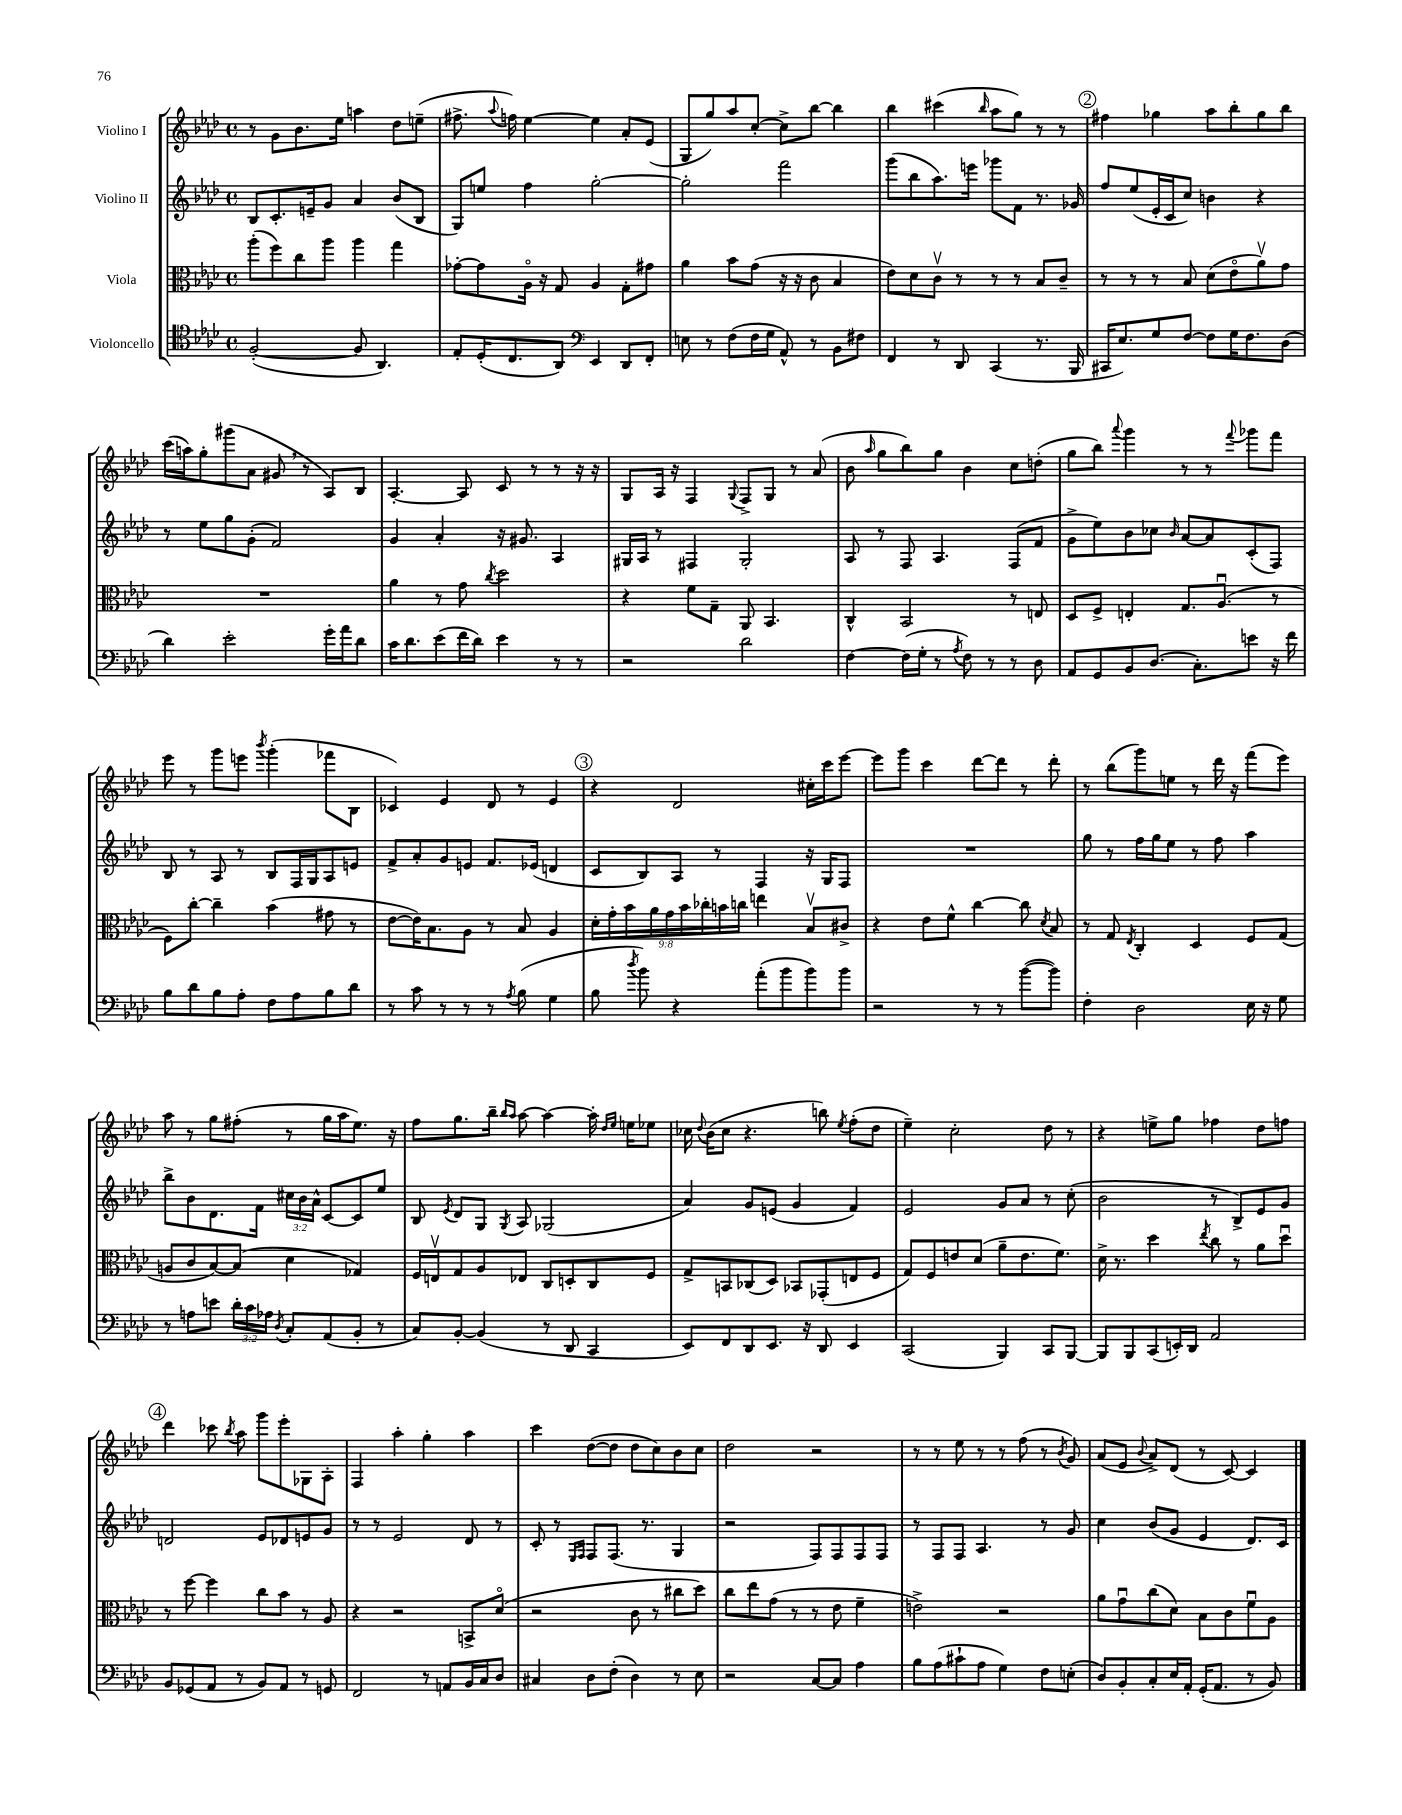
<<
\new StaffGroup <<
\new Staff = "s0" \with { instrumentName = "Violino I" } {
    \clef treble \key aes \major \defaultTimeSignature \time 4/4
    \autoBeamOff r8 g'8[ bes'8. ees''16] a''4 des''8[ e''8]--( |
    fis''8.-> \appoggiatura { aes''8 } f''16) ees''4~ ees''4 aes'8[-. ees'8]( |
    g8[ g''8) aes''8 c''8]~-. c''8[-> bes''8]~ bes''4 |
    bes''4 cis'''4( \grace { bes''16 } aes''8[ g''8]) r8 r8 |
    \mark \markup { \circle "2" } fis''4 ges''4 aes''8[ bes''8-. ges''8 bes''8] |
    c'''16[( a''16) g''8-. gis'''8( aes'8] gis'8 \breathe r8 aes8[) bes8] |
    aes4.~-. aes8 c'8 r8 r8 r16 r16 |
    g8[ aes16] r16 f4 \appoggiatura { g8 } f8[-> g8] r8 aes'8( |
    bes'8 \grace { aes''16 } g''8[ bes''8) g''8] bes'4 c''8[ d''8]-.( |
    g''8[ bes''8]) \appoggiatura { aes'''8 } g'''4 r8 r8 \appoggiatura { f'''8 } ges'''8[ f'''8] |
    ees'''8 r8 g'''8[ e'''8] \acciaccatura { bes'''8 } g'''4-.( fes'''8[ bes8] |
    ces'4) ees'4 des'8 r8 ees'4 |
    \mark \markup { \circle "3" } r4 des'2 cis''16[-. c'''16 ees'''8]~ |
    ees'''8[ g'''8] c'''4 des'''8[~ des'''8] r8 des'''8-. |
    r8 bes''8[( g'''8) e''8] r8 des'''16 r16 f'''8[( ees'''8]) |
    aes''8 r8 g''8[ fis''8]-.( r8 g''16[ aes''16 ees''8.]) r16 |
    f''8[ g''8. bes''16]-- \grace { bes''16[ aes''16] } aes''8~ aes''4~ aes''16-. \grace { des''16[ ees''16] } e''16[ ees''8] |
    ces''16 \appoggiatura { des''8 } bes'16[( ces''8] r4. b''8) \acciaccatura { ees''8 } f''8[-.( des''8] |
    ees''4--) c''2-. des''8 r8 |
    r4 e''8[-> g''8] fes''4 des''8[ f''8] |
    \mark \markup { \circle "4" } des'''4 ces'''8 \acciaccatura { bes''8 } aes''8 g'''8[ ees'''8-. ges8 aes8]-. |
    f4 aes''4-. g''4-. aes''4 |
    c'''4 des''8[~( des''8] des''8[ c''8) bes'8 c''8] |
    des''2 r2 |
    r8 r8 ees''8 r8 r8 f''8( r8 \acciaccatura { bes'8 } g'8) |
    aes'8[( ees'8] \appoggiatura { bes'8 } aes'8[->) des'8]( r8 c'8~) c'4 \bar "|." |
}
\new Staff = "s1" \with { instrumentName = "Violino II" } {
    \clef treble \key aes \major \defaultTimeSignature \time 4/4 \override Staff.TupletNumber.text = #tuplet-number::calc-fraction-text
    \autoBeamOff bes8[ c'8.-. e'16-- g'8] aes'4 bes'8[( bes8] |
    g8[) e''8] f''4 g''2~-. |
    g''2-. f'''2 |
    g'''8[( bes''8 aes''8.) e'''16] ges'''8[ f'8] r8. ges'16 |
    \mark \markup { \circle "2" } f''8[ ees''8( ees'16-. c'16 c''8]) b'4 r4 |
    r8 ees''8[ g''8 g'8]-.( f'2) |
    g'4 aes'4-. r16 gis'8. aes4 |
    gis16[ aes16] r8 fis4 gis2-. |
    aes8 r8 f8 aes4. f8[( f'8] |
    g'8[-> ees''8) bes'8 ces''8] \grace { bes'16 } aes'8[~ aes'8 c'8-.( f8]) |
    bes8 r8 aes8 r8 bes8[ f16 g16 aes8 e'8] |
    f'8[-> aes'8-. g'8 e'8] f'8.[ ees'16]( d'4 |
    \mark \markup { \circle "3" } c'8[ bes8) aes8] r8 f4 r16 g16[ f8] |
    R1 |
    g''8 r8 f''16[ g''16 ees''8] r8 f''8 aes''4 |
    bes''8[-> bes'8 des'8. f'16] \tuplet 3/2 { cis''16[ bes'16 aes'16]-^ } c'8[~ c'8 ees''8] |
    bes8 \acciaccatura { ees'8 } des'8[ g8] \acciaccatura { g8 } aes8 ges2( |
    aes'4) g'8[ e'8]( g'4 f'4) |
    ees'2 g'8[ aes'8] r8 c''8-.( |
    bes'2 r8 bes8[->) ees'8 g'8] |
    \mark \markup { \circle "4" } d'2 ees'8[ des'8 e'8 g'8] |
    r8 r8 ees'2 des'8 r8 |
    c'8-. r8 \grace { ees16[ f16] } f8[ f8.]( r8. g4 |
    r2 f8[) f8 f8 f8] |
    r8 f8[ f8] aes4. r8 g'8 |
    c''4 bes'8[( g'8] ees'4 des'8.[) c'16] \bar "|." |
}
\new Staff = "s2" \with { instrumentName = "Viola" } {
    \clef alto \key aes \major \defaultTimeSignature \time 4/4 \override Staff.TupletNumber.text = #tuplet-number::calc-fraction-text
    \autoBeamOff aes''8[-.( f''8) c''8 aes''8] aes''4 g''4 |
    ges'8[~-. ges'8 aes16]\flageolet r16 g8 aes4 g8[-. gis'8] |
    aes'4 bes'8[ g'8]( r16 r16 c'8 bes4 |
    ees'8[) des'8 c'8]\upbow r8 r8 r8 bes8[ c'8]-- |
    \mark \markup { \circle "2" } r8 r8 r8 bes8 des'8[( ees'8\flageolet aes'8\upbow) g'8] |
    R1 |
    aes'4 r8 g'8 \acciaccatura { c''8 } des''2 |
    r4 f'8[ g8]-- aes,8 bes,4. |
    c4-^ bes,2 r8 e8 |
    des8[ f8]-> e4-. g8.[ aes8.]\downbow( r8 |
    f8[) c''8]~-. c''4-- bes'4( gis'8 r8 |
    ees'8[~ ees'16) bes8. aes8] r8 bes8 aes4 |
    \mark \markup { \circle "3" } \tuplet 9/8 { des'16[-. g'16-. bes'16 aes'16 g'16 bes'16 ces''16-. b'16 c''16] } e''4 bes8[\upbow cis'8]-> |
    r4 ees'8[ f'8]-^ c''4~ c''8 \acciaccatura { des'8 } bes8 |
    r8 g8 \acciaccatura { ees8 } c4-. des4 f8[ g8]( |
    a8[ c'8 bes8~) bes8]( des'4 ges4) |
    f16[ e16\upbow g8 aes8 ees8] c8[ d8-. c8 f8] |
    g8[-> b,8 ces8( des8]) bes,8[ ges,8-.( e8 f8] |
    g8[) f8 e'8 des'8]( aes'8[-- e'8. f'8.]) |
    des'16-> r8. des''4 \acciaccatura { ees''8 } c''8 r8 aes'8[ des''8]\downbow |
    \mark \markup { \circle "4" } r8 f''8~ f''4 c''8[ bes'8] r8 aes8 |
    r4 r2 b,8[-> des'8]\flageolet( |
    r2 c'8 r8 cis''8[ des''8]) |
    c''8[ ees''8 g'8]( r8 r8 ees'8 f'4-- |
    e'2->) r2 |
    aes'8[ g'8\downbow c''8( des'8]) bes8[ c'8 f'8\downbow aes8] \bar "|." |
}
\new Staff = "s3" \with { instrumentName = "Violoncello" } {
    \clef tenor \key aes \major \defaultTimeSignature \time 4/4 \override Staff.TupletNumber.text = #tuplet-number::calc-fraction-text
    \autoBeamOff f2~-.( f8 aes,4.) |
    ees8[-. des16-.( c8. aes,8]) \clef bass ees,4 des,8[ f,8]-. |
    e8 r8 f8[( f16 g16] aes,8-^) r8 bes,8[ fis8] |
    f,4 r8 des,8 c,4( r8. bes,,16 |
    \mark \markup { \circle "2" } cis,16[ ees8.) g8 f8]~ f8[ g16 f8. des8]( |
    des'4) ees'2-. g'16[-. aes'16 des'8] |
    c'16[ des'8. ees'8( f'16 des'16]) ees'4 r8 r8 |
    r2 des'2 |
    f4~ f16[( g16]-. r8 \acciaccatura { aes8 } f8) r8 r8 des8 |
    aes,8[ g,8 bes,8 des8.]( c8.[-.) e'8] r16 f'16 |
    bes8[ des'8 bes8 aes8]-. f8[ aes8 bes8 des'8] |
    r8 c'8 r8 r8 r8 \acciaccatura { aes8 } bes8( g4 |
    \mark \markup { \circle "3" } bes8 \acciaccatura { des''8 } bes'8) r4 aes'8[-.( bes'8 bes'8) bes'8] |
    r2 r8 r8 bes'8[~( bes'8]) |
    f4-. des2 ees16 r16 g8 |
    r8 a8[ e'8] \tuplet 3/2 { des'16[-. c'16 aes16] } \acciaccatura { des8 } c8[-. aes,8( bes,8]-. r8 |
    c8[) bes,8]~-. bes,4( r8 des,8 c,4 |
    ees,8[) f,8 des,8 ees,8.] r16 des,8 ees,4 |
    c,2( bes,,4) c,8[ bes,,8]~ |
    bes,,8[ bes,,8 c,8( e,16-.) des,16] aes,2 |
    \mark \markup { \circle "4" } bes,8[ ges,8( aes,8] r8 bes,8[) aes,8] r8 g,8 |
    f,2 r8 a,8[ bes,16 c16 des8] |
    cis4 des8[ f8]-.( des4) r8 ees8 |
    r2 c8[~ c8] aes4 |
    bes8[ aes8( cis'8-! aes8] g4) f8[ e8]-.( |
    des8[) bes,8-. c8-. ees16 aes,16]-. g,16[-.( aes,8.] r8 bes,8) \bar "|." |
}
>>
>>
\layout { \context { \Score \remove "Bar_number_engraver" } }
